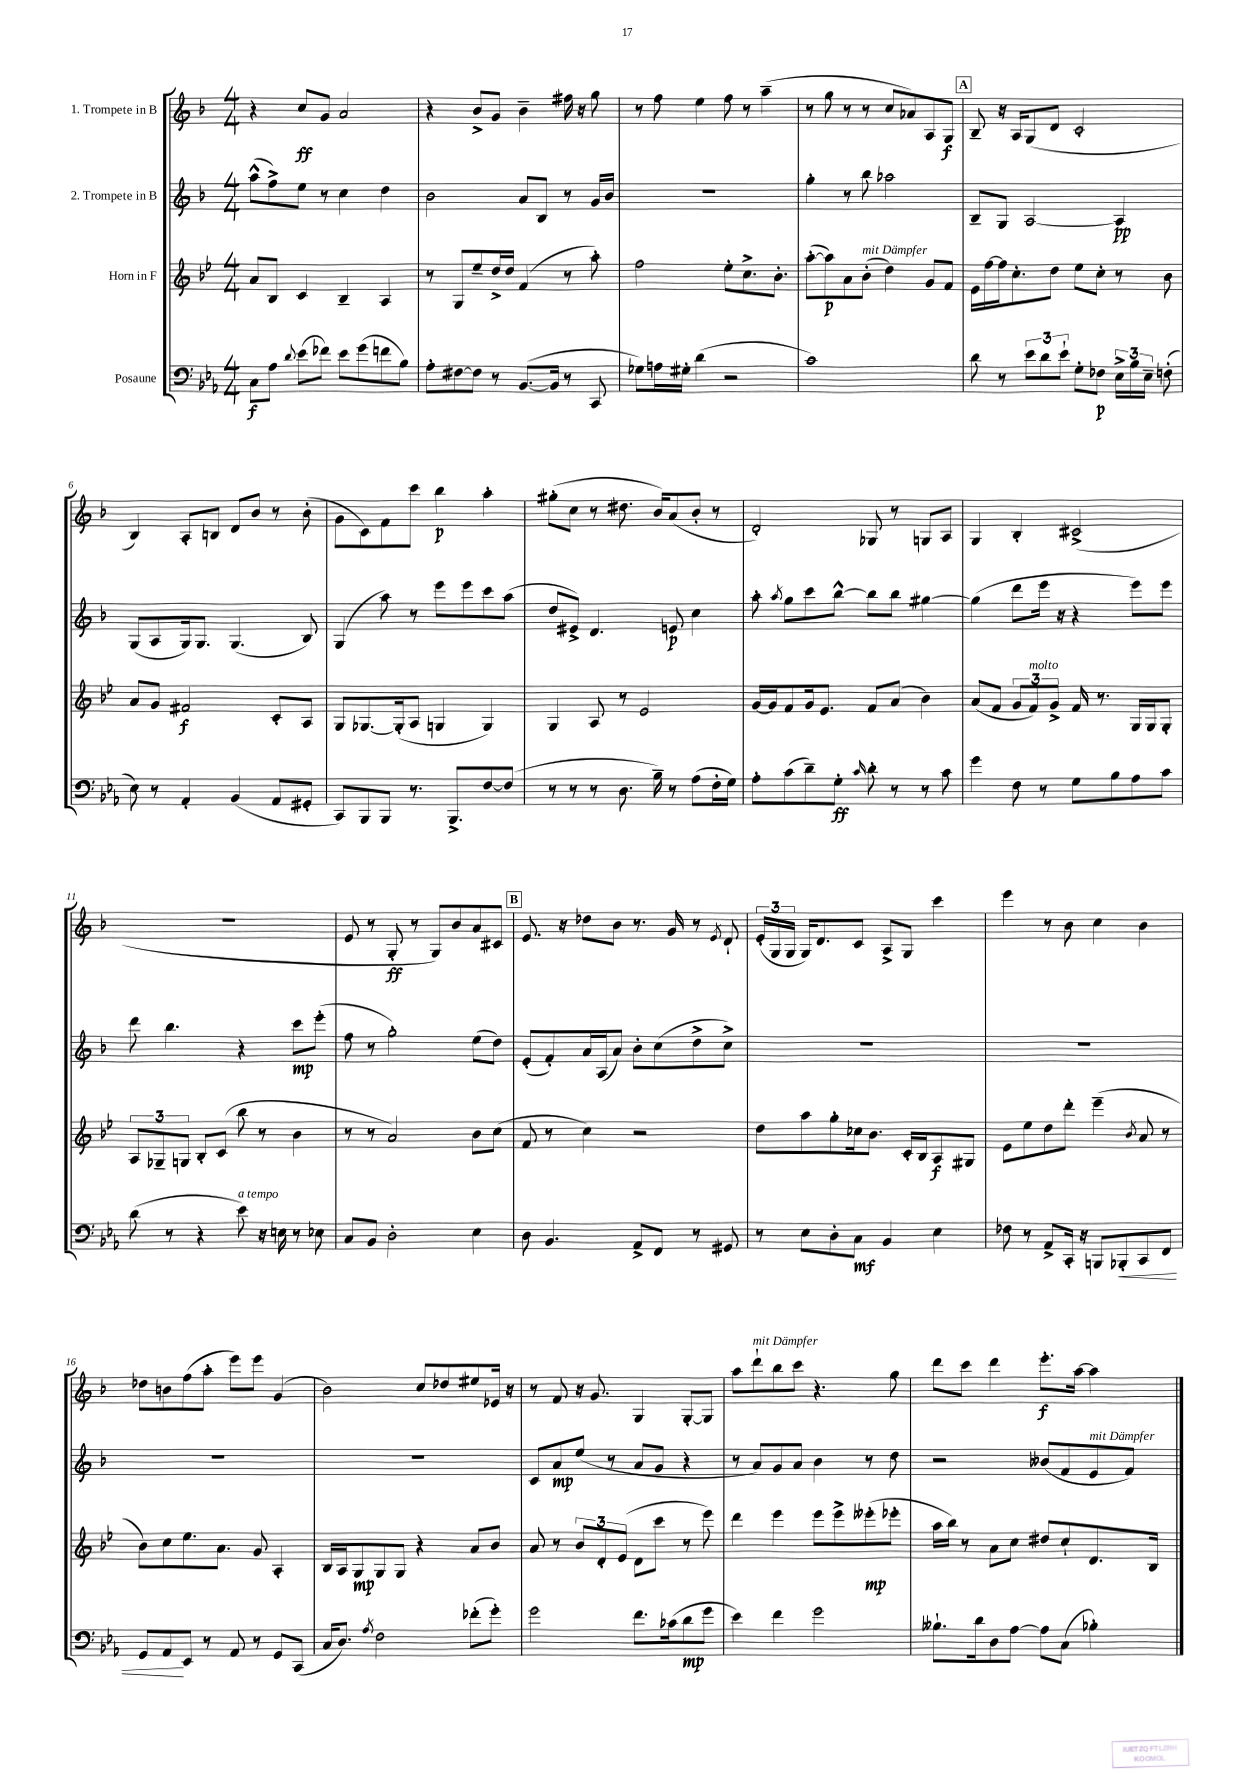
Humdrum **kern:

**kern	**kern	**kern	**kern
*staff4	*staff3	*staff2	*staff1
*clefF4	*clefG2	*clefG2	*clefG2
*k[b-e-a-]	*k[b-e-]	*k[b-]	*k[b-]
*M4/4	*M4/4	*M4/4	*M4/4
8C	8a	(8aa^^	4r
8A-	8B-	8ff^)	.
8qqd	.	.	.
(8e-	4c	8ee	8cc
8f-)	.	8r	8g
8e-	4B-~	4cc	2a
(8g	.	.	.
8f	4A	4dd	.
8B-)	.	.	.
=	=	=	=
8A-'	8r	2b-	4r
[8F#	8G	.	.
8F#]	8ee-~	.	8b-^
8r	16dd^	.	8g
.	16dd	.	.
([8.BB-	(4f	8a	4b-~
.	.	8B-	.
16BB-]	.	.	.
8r	8r	8r	16ff#
.	.	.	16r
8CC	8aa')	16g	8gg
.	.	16b-	.
=	=	=	=
8G-)	2ff	1r	8r
16A	.	.	8ff
16G#'	.	.	.
(4d	.	.	4ee
2r	8ee-'	.	8ff
.	8.cc^	.	8r
.	.	.	(4aa~
.	8.b-'	.	.
=	=	=	=
1c)	([8aa'	4gg'	8r
.	8aa])	.	8gg
.	8a	8r	8r
.	(8b-'	8bb-	8r
.	4dd)	2aa-	8cc
.	.	.	8a-)
.	8g	.	8A
.	8f	.	8G
=	=	=	=
8d	16e-	8B-~	8B-~
.	[16ff	.	.
8r	16ff]	8G	16r
.	8.cc'	.	16A
12e-	.	[2A	(8G
12d	.	.	.
.	8dd	.	8d
12e-`	.	.	.
8G'	8ee-	.	2c'
8F-	8cc'	.	.
24E-^	8r	4A]	.
24B-	.	.	.
24E-~	.	.	.
(8F'	8b-	.	.
=	=	=	=
8E-)	8a	(8G	4B-)
8r	8g	8A	.
4AA-'	2f#	16G)	8A'
.	.	8.G	.
.	.	.	8B
(4BB-	.	(4.G	8d
.	.	.	8b-
8AA-	8c'	.	8r
8GG#'	8A	8B-)	(8b-'
=	=	=	=
8CC)	8G	(4G	8g
8BBB-	[8.G-	.	8c)
8BBB-	.	8aa)	8f
.	(16G-']	.	.
8.r	8A	8r	8ccc
.	4G	8eee	4bb-
8.BBB-^	.	.	.
.	.	8eee	.
[8F	4G)	8ccc	4aa'
(8F]	.	(8aa	.
=	=	=	=
8r	4G	8dd	(8gg#'
8r	.	8e#^)	8cc
8r	8A	4.d	8r
8.D	8r	.	8.dd#
.	2e-	.	.
16B-~)	.	.	16b-)
8r	.	8e	(8a
(8A-	.	4cc	8b-'
16F'	.	.	8r
16G)	.	.	.
=	=	=	=
8A-'	[16g	8aa'	2d')
.	16g]	.	.
.	.	8qaa	.
(8c	8f	8gg	.
8d~)	16g	8ccc	.
.	8.e-	.	.
8G'	.	[8bb-^^	.
16qqc	.	.	.
8d'	8f	8bb-]	8G-
8r	(8a	8bb-	8r
8r	4b-)	[4gg#	8G
8c	.	.	8A
=	=	=	=
4g	(8a	(4gg#]	4G
.	8f	.	.
8F	12g	8ddd	4B-'
.	12f)	.	.
8r	.	16eee	.
.	12g^	.	.
.	.	16r	.
8G	16f	4r	(2c#^
.	8.r	.	.
8B-	.	.	.
8A-	16G	8eee)	.
.	16G	.	.
8c	8G'	8eee	.
=	=	=	=
(8d	12A	8ddd	1r
.	12G-~	.	.
8r	.	4.bb-	.
.	12G	.	.
4r	8B-'	.	.
.	(8c	.	.
8e-)	8bb-	4r	.
16r	8r	.	.
16E	.	.	.
8r	4b-	8ccc	.
8E-	.	(8eee'	.
=	=	=	=
8C	8r	8ff	8e
8BB-	8r	8r	8r
2D'	2a)	2gg')	8G'
.	.	.	8r
.	.	.	8G)
.	.	.	8b-
4E-	8b-	(8ee	8a
.	(8cc	8dd)	8c#
=	=	=	=
8D	8f	(8e'	8.e
4.BB-	8r	8f')	.
.	.	.	16r
.	4cc)	16a	8dd-
.	.	(16A	.
.	.	8a)	8b-
8AA-^	2r	8b-'	8.r
8FF	.	(8cc	.
.	.	.	16g
8r	.	8dd^	8r
.	.	.	8qe
8GG#	.	8cc^)	8d`
=	=	=	=
8r	8dd	1r	(24e'
.	.	.	24G
.	.	.	24G
8E-	8aa	.	16G)
.	.	.	8.d
8D'	8gg'	.	.
8C	16cc-	.	8c
.	8.b-	.	.
4BB-	.	.	8A^
.	16c'	.	8G
.	16B-	.	.
4E-	8A	.	4ccc
.	8G#	.	.
=	=	=	=
8F-	8e-	1r	4eee
8r	8ee-	.	.
8AA-^	8dd	.	8r
16CC'	8ddd'	.	8b-
16r	.	.	.
8BBB	(4eee-~	.	4cc
8BBB-'	.	.	.
.	8qb-	.	.
8CC	8a	.	4b-
8FF	8r	.	.
=	=	=	=
8GG	8b-)	1r	8dd-
8AA-	8cc	.	8b
8EE-	8.ee-	.	(8ff
8r	.	.	8aa'
.	8.a	.	.
8AA-	.	.	8eee)
8r	8g	.	8eee
8GG	4A'	.	(4g
(8CC	.	.	.
=	=	=	=
16C	16B-	1r	2b-)
8.D)	16A	.	.
.	8G	.	.
8qA-	.	.	.
2F	8G	.	.
.	8G	.	.
.	4r	.	8cc
.	.	.	8dd-
(8f-'	8a	.	8ee#
8g')	8b-	.	16e-
.	.	.	16r
=	=	=	=
2g	8a	8c	8r
.	8r	8a	8f
.	12b-	(8ee	16r
.	.	.	8.g
.	12d'	.	.
.	.	8r	.
.	(12e-	.	.
8.f	8d	8a	4G
.	8ccc	8g	.
(16c-	.	.	.
8d	8r	4r	[8G'
8g	8eee-)	.	8G]
=	=	=	=
4e-)	4ddd	8r	8aa
.	.	8a)	8ddd`
4f	4eee-	8g	8bb-
.	.	8a	8ccc
2g	8eee-	4b-	4.r
.	8eee-^	.	.
.	(8eee--'	8r	.
.	8eee-'	8dd	8gg
=	=	=	=
8.B--`	16aa	2r	8ddd
.	16bb-)	.	.
.	8r	.	8ccc
16d	.	.	.
8D	8a	.	4ddd
[8A-	8cc	.	.
8A-]	8dd#	(8b--	8.eee'
(8C	8cc`	8f	.
.	.	.	[16aa
4B-')	8.d	8e	4aa]
.	.	8f)	.
.	16B-	.	.
==	==	==	==
*-	*-	*-	*-
